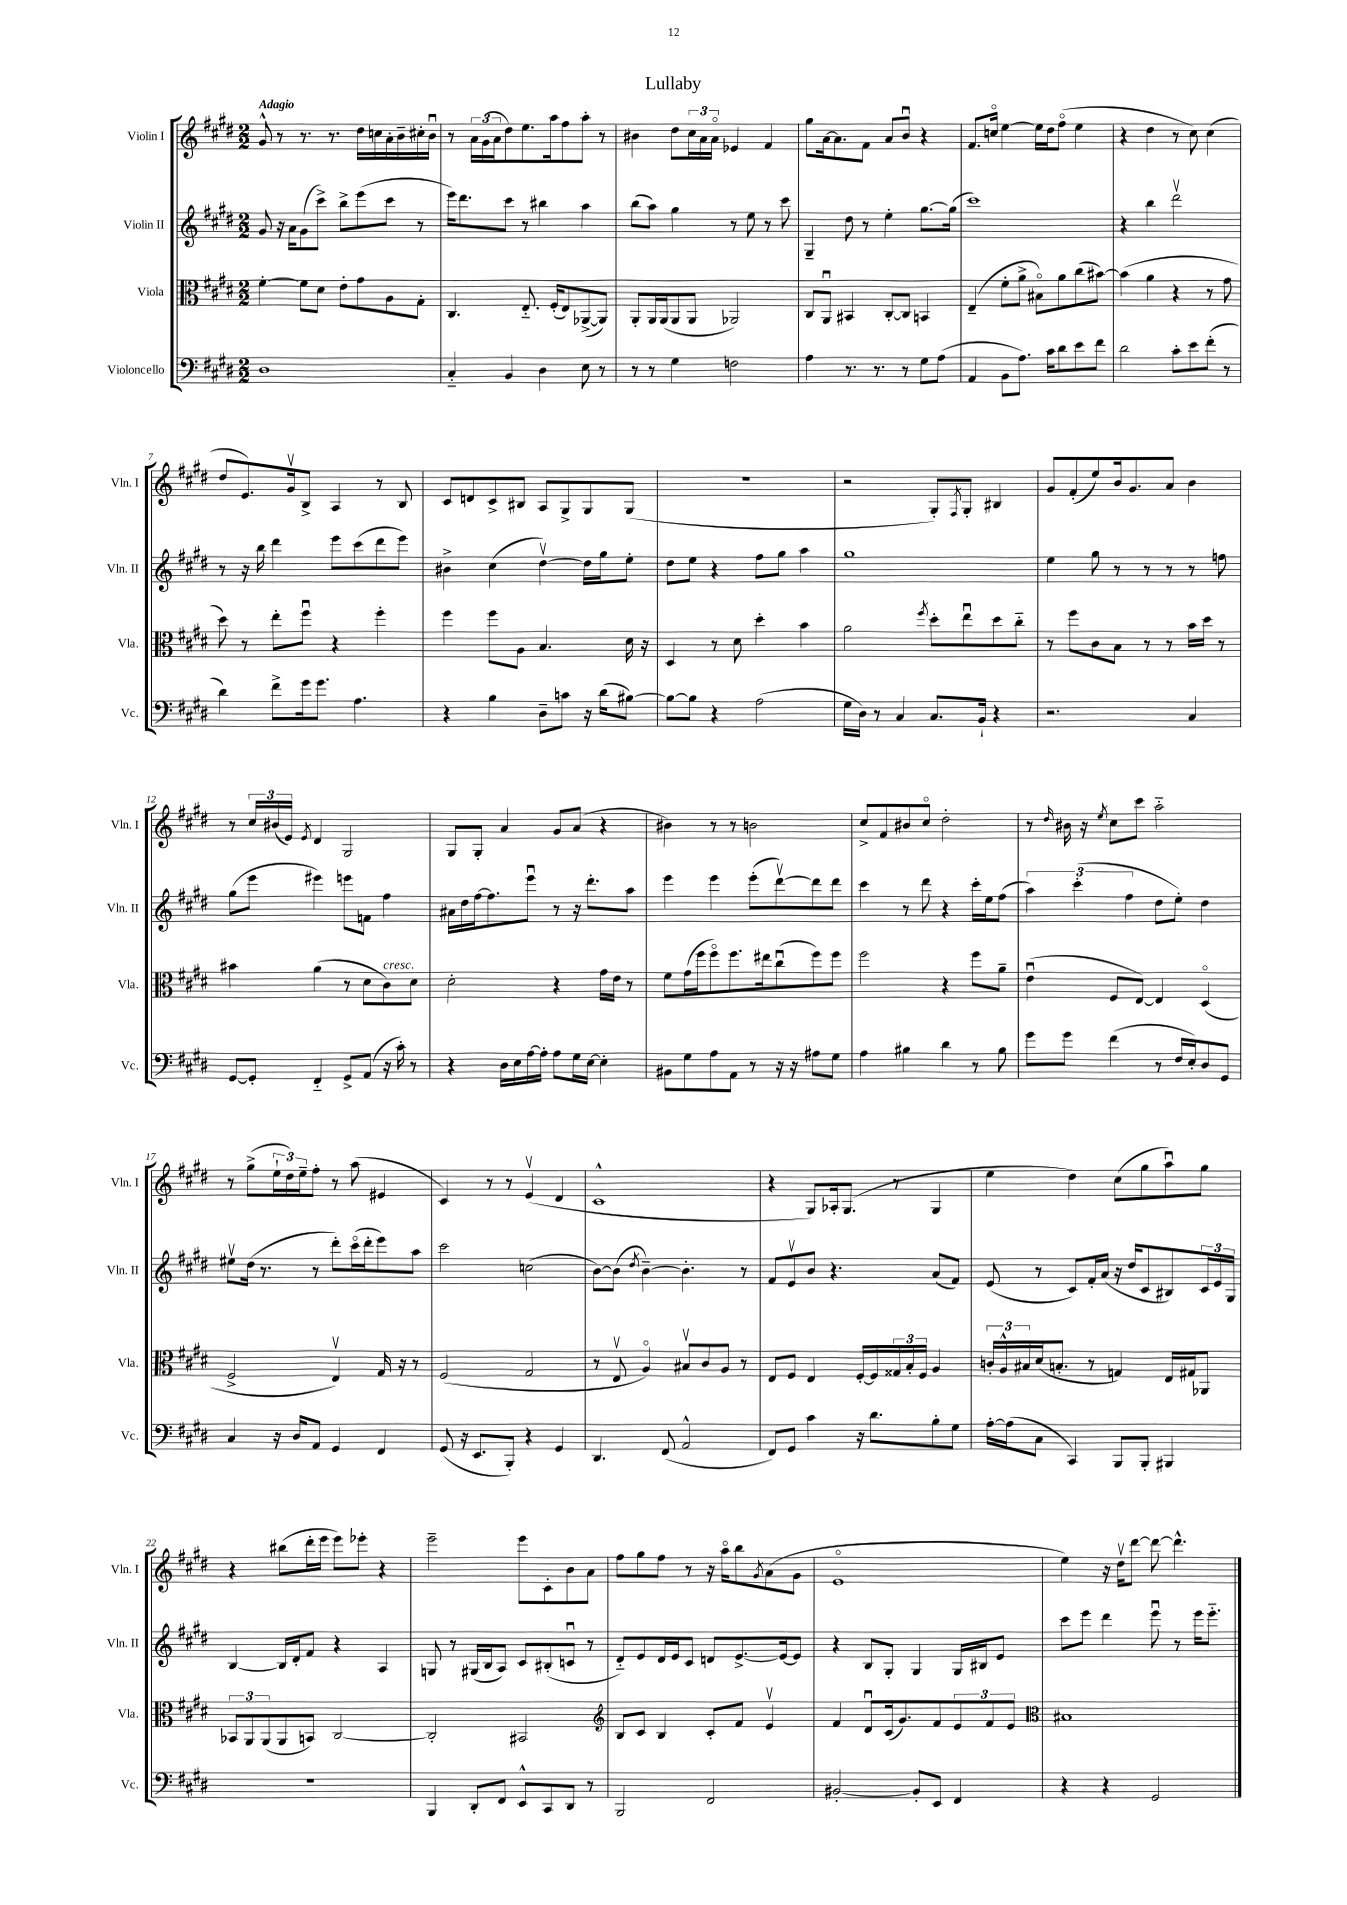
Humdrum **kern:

**kern	**kern	**kern	**kern
*part4	*part3	*part2	*part1
*staff4	*staff3	*staff2	*staff1
*I"Violoncello	*I"Viola	*I"Violin II	*I"Violin I
*I'Vc.	*I'Vla.	*I'Vln. II	*I'Vln. I
*clefF4	*clefC3	*clefG2	*clefG2
*k[f#c#g#d#]	*k[f#c#g#d#]	*k[f#c#g#d#]	*k[f#c#g#d#]
*M2/2	*M2/2	*M2/2	*M2/2
=1	=1	=1	=1
!	!	!	!LO:TX:a:B:t=Adagio
1D#	[4f#'\	8g#/	8g#^^/
.	.	16r	8r
.	.	16a\KL	.
.	8f#\L]	(8g#\	8.r
.	8d#\J	8ccc#^\J)	.
.	.	.	8.r
.	8e'\L	8bb^\L	.
.	8g#\	(8eee\	16dd#\LL
.	.	.	16ccn\
.	8A\	8ccc#\J	16a'\
.	.	.	16b~\
.	8G#'\J	8r	16cc#X'\
.	.	.	16bu\JJ
=2	=2	=2	=2
4C#/	4.C#/	16eee\KL)	8r
.	.	8.ddd#\	.
.	.	.	24a\LL
.	.	.	(24g#\
.	.	.	24a\J
4BB/	.	8ccc#\J	8dd#\)
.	8.E/	8r	8.ee\
4D#\	.	4bb#X\	.
.	(16F#'/KL	.	16aa\k
.	8E/)	.	8ff#\
8E\	([8AA-X^/	4aa\	8aa'\J
8r	8AA-/J])	.	8r
=3	=3	=3	=3
8r	8AA'/L	(8bb\L	4b#X\
8r	16AA/L	8aa\J)	.
.	(16AA/J	.	.
4G#\	8AA/	4gg#\	8dd#\L
.	8AA/J	.	24cc#\L
.	.	.	24a\
.	.	.	24a\JJ
2Fn\	2AA-X/)	8r	4e-X/
.	.	8ee\	.
.	.	8r	4f#/
.	.	8ccc#\	.
=4	=4	=4	=4
4A\	8C#/L	4G#~/	8gg#\L
.	8AAu/J	.	[16a\k
.	.	.	8.a\]
8.r	4BB#X/	8dd#\	.
.	.	8r	8f#\J
8.r	.	.	.
.	[8C#'/L	4ee'\	8a/L
8r	8C#/J]	.	8bu/J
8G#\L	4BBn/	[8.gg#\L	4r
(8A\J	.	.	.
.	.	(16gg#\Jk]	.
=5	=5	=5	=5
4AA/	(4E~/	1ccc#)	8.f#/L
.	.	.	16ccn/Jk
8BB\L	8f#'\L	.	[4ee\
8.A\J)	8a^\J	.	.
.	8B#X\L)	.	16ee\LL]
16c#\KL	.	.	16dd#\J
8d#\	8a\	.	(8ff#\J
8e\	(8cc#\	.	4ee\
8f#\J	[8b#X\J)	.	.
=6	=6	=6	=6
2d#\	(4b#\]	4r	4r
.	4a\	4bb\	4dd#\
8c#'\L	4r	2ddd#v\	8r
8e\	.	.	8cc#\)
(8f#'\J	8r	.	(4cc#\
8r	8g#\	.	.
!!LO:LB:g=z
=7	=7	=7	=7
4d#\)	8dd#\)	8r	8dd#/L
.	8r	16r	8.e/)
.	.	16bb\	.
8f#^\L	8ee'\L	4ddd#\	.
.	.	.	16g#v/k
16g#\k	8ff#u\J	.	8B^/J
8.g#\J	.	.	.
.	4r	8eee\L	4A/
4.A\	.	(8ccc#\	.
.	4ff#'\	8ddd#\	8r
.	.	8eee\J)	8B/
=8	=8	=8	=8
4r	4ff#\	4b#X^\	8c#/L
.	.	.	8dn/
4B\	8ff#\L	(4cc#\	8c#^/
.	8A\J	.	8B#X/J
8D#~\L	4.B/	[4dd#v\)	8A/L
8cn\J	.	.	8G#^/
16r	.	16dd#\LL]	8G#/
(16d#\KL	.	16gg#\J	.
[8B#X\J)	16d#\	8ee'\J	(8G#/J
.	16r	.	.
=9	=9	=9	=9
8B#\L_	4D#/	8dd#\L	1r
8B#\J]	.	8ee\J	.
4r	8r	4r	.
.	8d#\	.	.
(2A\	4dd#'\	8ff#\L	.
.	.	8gg#\J	.
.	4b\	4aa\	.
=10	=10	=10	=10
16G#\LL	2a\	1gg#	2r
16D#\JJ)	.	.	.
8r	.	.	.
4C#/	.	.	.
.	8qff#/	.	.
8.C#/L	8dd#'\L	.	8G#'/L)
.	.	.	8qF#/
.	8eeu\	.	8G#'/J
16BB`/Jk	.	.	.
4r	8dd#\	.	4B#X/
.	8cc#\J	.	.
=11	=11	=11	=11
2.r	8r	4ee\	8g#/L
.	8ff#\L	.	(8f#'/
.	8c#\	8gg#\	8ee/)
.	8B\J	8r	16b/k
.	.	.	8.g#/
.	8r	8r	.
.	8r	8r	8a/J
4C#/	16b\LL	8r	4b\
.	16dd#\JJ	.	.
.	8r	8ffn\	.
!!LO:LB:g=z
=12	=12	=12	=12
[8GG#/L	4b#X\	(8gg#\L	8r
8GG#'/J]	.	8eee\J	24cc#/LL
.	.	.	(24b#X/
.	.	.	24e/JJ)
.	.	.	8qe/
4FF#/	(4a\	4eee#X\)	4d#/
8GG#^/L	8r	8eeen\L	2G#/
(8AA/J	8d#\L	8fn\J	.
!	!LO:TX:a:i:t=cresc.	!	!
16r	8c#\)	4ff#\	.
16c#'\)	.	.	.
8r	8d#\J	.	.
=13	=13	=13	=13
4r	2d#'\	16a#X\LL	8G#/L
.	.	16dd#\	.
.	.	[16ff#\J	8G#'/J
.	.	8.ff#\]	.
16D#\LL	.	.	4a/
16E\	.	.	.
[16A\	.	8eeeu\J	.
16A'\JJ]	.	.	.
8A\L	4r	8r	8g#/L
16G#\L	.	16r	(8a/J
[16E\JJ	.	8.ddd#'\L	.
4E'\]	16g#\LL	.	4r
.	16e\JJ	.	.
.	8r	8aa\J	.
=14	=14	=14	=14
8BB#X\L	8f#\L	4eee\	4b#X\)
8G#\	(16g#\L	.	.
.	16ff#\J	.	.
8A\	8ff#\)	4eee\	8r
8AA\J	8.ff#\	.	8r
8r	.	(8eee'\L	2bn\
.	16ee#X\k	.	.
16r	(8cc#u\	[8ddd#v\)	.
16r	.	.	.
8A#X\L	8ff#\)	8ddd#\]	.
8G#\J	8ff#\J	8ddd#\J	.
=15	=15	=15	=15
4A\	2ff#\	4ccc#\	8cc#^/L
.	.	.	8f#/
4B#X\	.	8r	8b#X/
.	.	8ddd#\	8cc#/J
4d#\	4r	4r	2dd#'\
8r	8ff#\L	16ccc#'\LL	.
.	.	16ee\J	.
8B#\	8a~\J	(8ff#\J	.
=16	=16	=16	=16
8g#\L	(4eu\	6aa\)	8r
.	.	.	16qqdd#/
8g#\J	.	.	16b#X\
.	.	(6ccc#'\	.
.	.	.	16r
.	.	.	8qee/
(4f#\	8F#/L	.	8cc#\L
.	.	6ff#\	.
.	[8E/J)	.	8ccc#\J
8r	4E/]	8dd#\L	2aa\
16F#/LL	.	8ee'\J)	.
16E'/J)	.	.	.
8D#/	(4D#/	4dd#\	.
8GG#/J	.	.	.
!!LO:LB:g=z
=17	=17	=17	=17
4C#/	2F#^/	8ee#Xv\L	8r
.	.	(16dd#\Jk	(8gg#^\L
.	.	8.r	.
16r	.	.	24ee`\L
.	.	.	24dd#\)
16D#/KL	.	.	.
.	.	.	24ee~\J
8AA/J	.	8r	8ff#'\J
4GG#/	4Ev/)	8ddd#'\L)	8r
.	.	(16ccc#\L	(8aa\
.	.	16ddd#'\J	.
4FF#/	16G#/	8eee\)	4e#X/
.	16r	.	.
.	8r	8aa\J	.
=18	=18	=18	=18
(8GG#/	(2F#/	2ccc#\	4c#/)
16r	.	.	.
8.EE/L	.	.	.
.	.	.	8r
8BBB'/J)	.	.	8r
4r	2G#/	(2ccn\	(4ev/
4GG#/	.	.	4d#/
=19	=19	=19	=19
4.DD#/	8r	[8b\L)	1c#^^
.	8Ev/	(8b\J]	.
.	.	8qdd#/	.
.	4A/)	[4b~\)	.
(8FF#/	.	.	.
2AA^^/	8B#Xv/L	4.b'\]	.
.	8c#/	.	.
.	8A/J	.	.
.	8r	8r	.
=20	=20	=20	=20
8FF#/L)	8E/L	8f#/L	4r
8GG#/J	8F#/J	8ev/	.
4c#\	4E/	8b/J	8G#/L)
.	.	4.r	16A-X'/k
.	.	.	(8.G#/J
16r	[16F#'/LL	.	.
8.d#\L	16F#/]	.	.
.	24G##X/	.	8r
.	24B'/	.	.
.	24F#/JJ	.	.
8B'\	4A/	(8a/L	4G#/
8G#\J	.	8f#/J)	.
=21	=21	=21	=21
[16A'\LL	24cn'/LL	(8e/	4ee\
.	24A^^/	.	.
(16A\J]	.	.	.
.	24B#X/	.	.
8C#\J	(16d#/J	8r	.
.	8.Bn'/J	.	.
4CC#/)	.	8c#/L)	4dd#\)
.	8r	16f#'/L	.
.	.	(16a/JJ	.
8BBB/L	4Gn/)	16r	(8cc#\L
.	.	16dd#/KL	.
8BBB'/J	.	8c#/	8gg#\
4BBB#X/	16E/LL	8B#X/)	8aau\)
.	16G#X/J	.	.
.	8AA-X/J	24c#/L	8gg#\J
.	.	24e/	.
.	.	24G#/JJ	.
!!LO:LB:g=z
=22	=22	=22	=22
1r	12BB-X/L	[4B/	4r
.	12AA/	.	.
.	(12AA/	.	.
.	8AA/	16B/LL]	(8bb#X\L
.	.	16d#'/J	.
.	8BBn/J)	8f#/J	16ddd#'\L
.	.	.	16eee\JJ
.	[2C#/	4r	8eee\L)
.	.	.	8eee-X'\J
.	.	4A/	4r
=23	=23	=23	=23
4BBB/	2C#'/]	8Gn/	2eee~\
.	.	8r	.
8DD#'/L	.	(16G#X/LL	.
.	.	16B/J	.
8FF#/J	.	8A/J)	.
8EE^^/L	2BB#X/	8c#/L	8eee\L
8CC#/	.	(8B#X'/	8c#'\
8DD#/J	.	8cnu/J	8b\
8r	.	8r	8a\J
=24	=24	=24	=24
*	*clefG2	*	*
2BBB/	8B/L	8d#/L)	8ff#\L
.	8c#/J	8e/	8gg#\
.	4B/	16d#/L	8ff#\J
.	.	16e/J	.
.	.	8c#/J	8r
2FF#/	8c#'/L	8dn/L	16r
.	.	.	16aa\KL
.	8f#/J	[8.e^/	8bb\
.	.	.	8qg#/
.	4ev/	.	(8a\
.	.	16e/k_	.
.	.	8e/J]	8g#\J
=25	=25	=25	=25
[2BB#X'/	4f#/	4r	1e
.	8d#u/L	8B/L	.
.	(16c#/k	8G#'/J	.
.	8.g#/)	.	.
8BB#'/L]	.	4G#/	.
8EE/J	8f#/	.	.
4FF#/	12e/	16G#/LL	.
.	.	16B#X/J	.
.	12f#/	.	.
.	.	8e/J	.
.	12e/J	.	.
=26	=26	=26	=26
*	*clefC3	*	*
4r	1B#X	8ccc#\L	4ee\)
.	.	8eee\J	.
4r	.	4ddd#\	16r
.	.	.	16dd#v\KL
.	.	.	[8ddd#\J
2GG#/	.	8eeeu\	8ddd#\_
.	.	8r	4.ddd#^^\]
.	.	16eee\KL	.
.	.	8.eee\J	.
==	==	==	==
*-	*-	*-	*-
